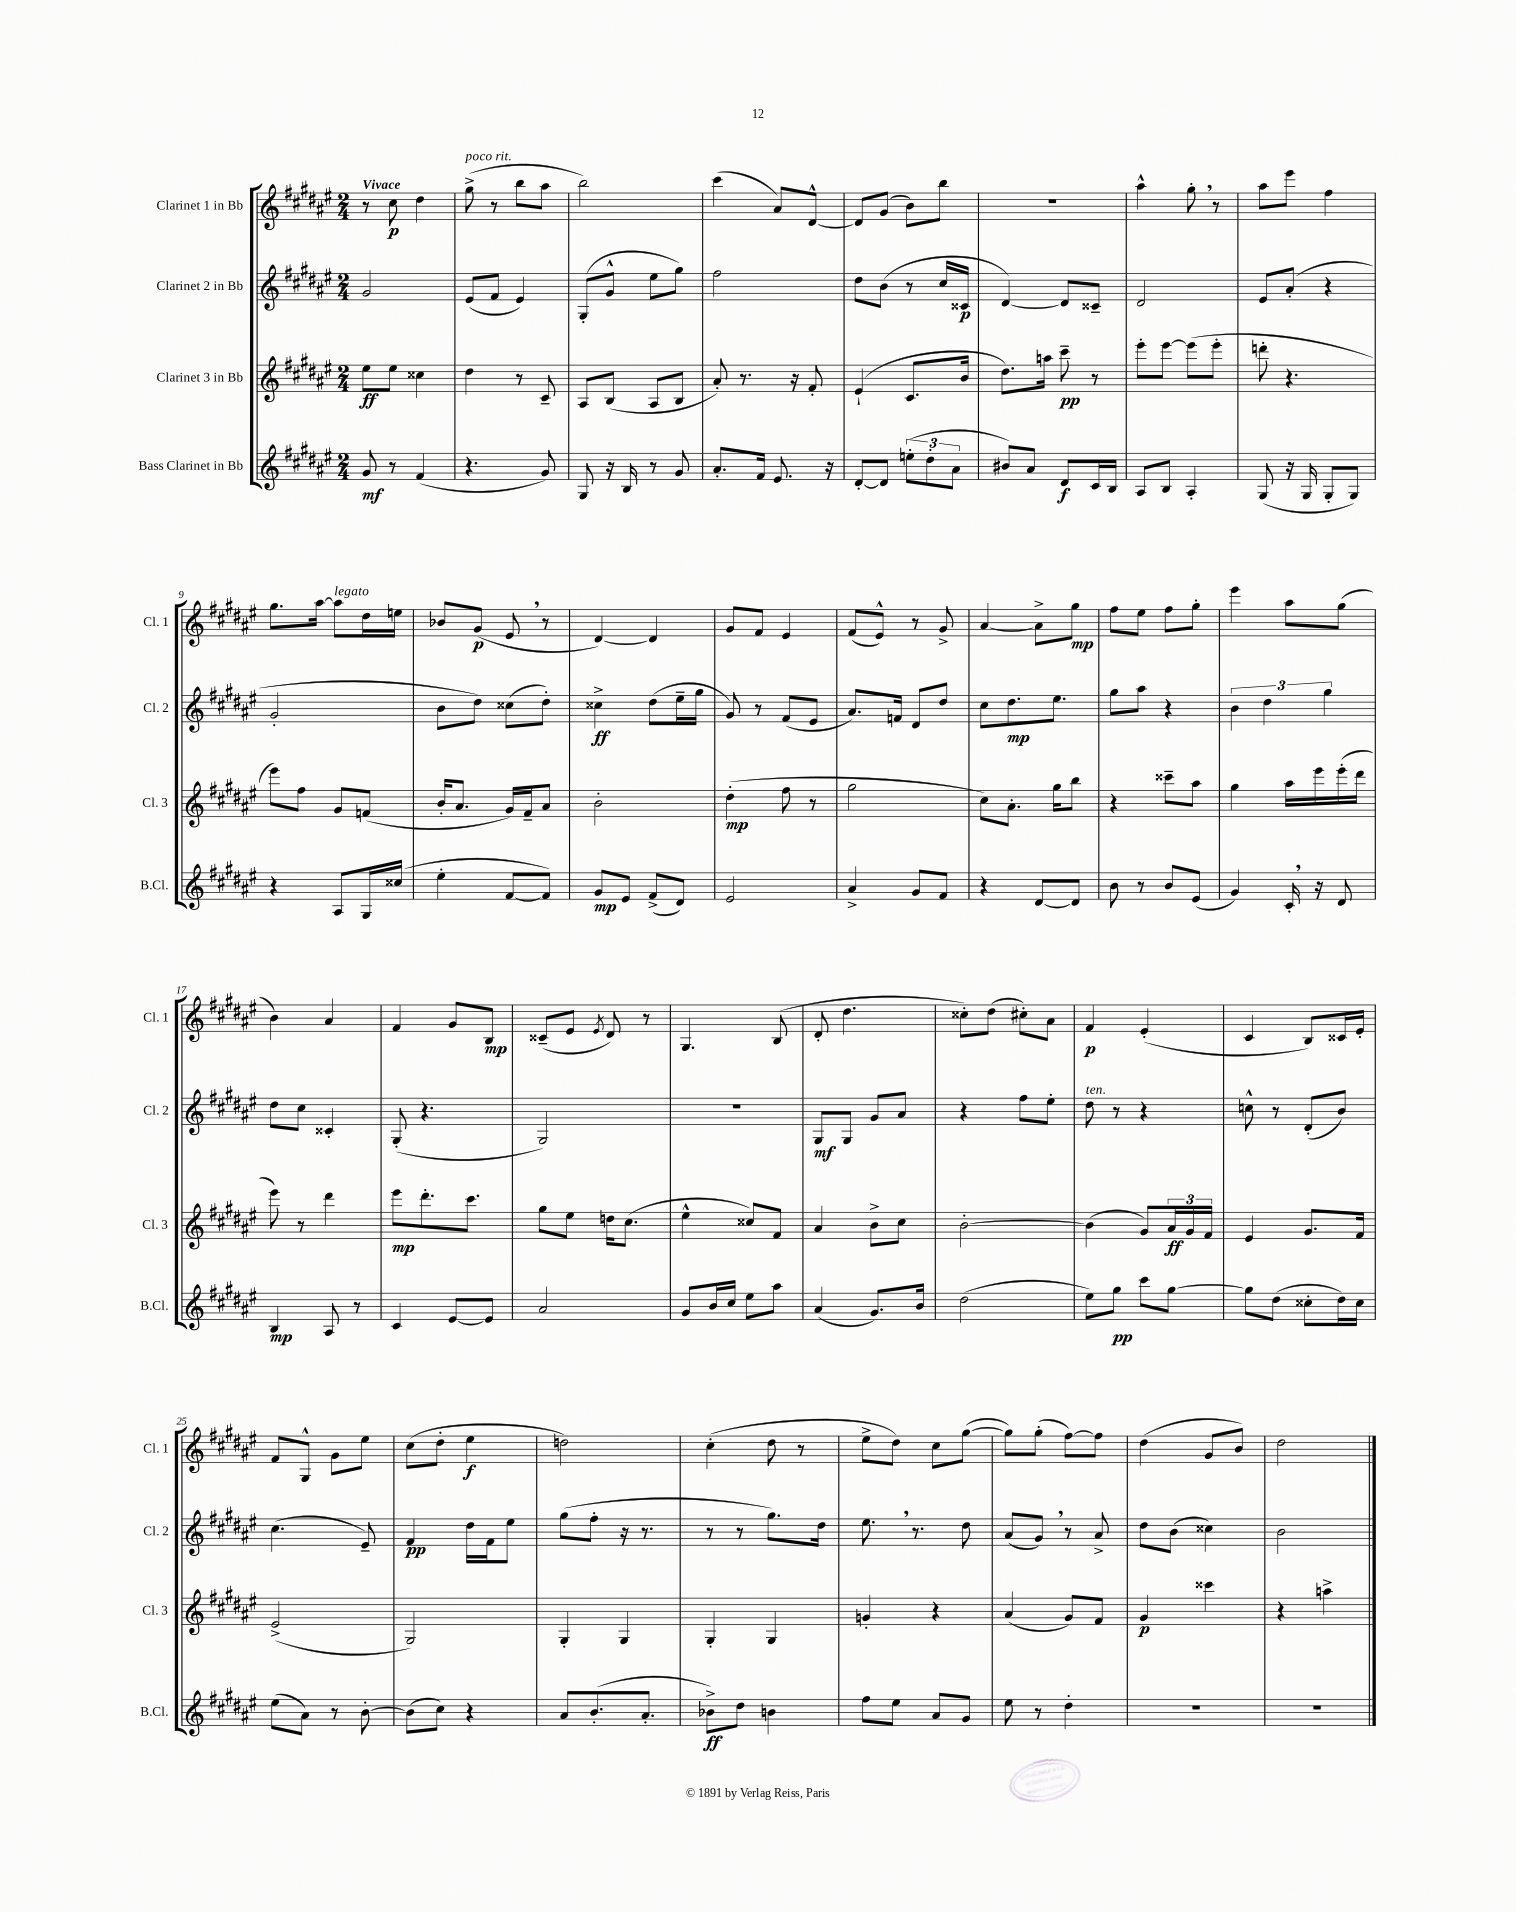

**kern	**kern	**kern	**kern
*staff4	*staff3	*staff2	*staff1
*clefG2	*clefG2	*clefG2	*clefG2
*k[f#c#g#d#a#e#]	*k[f#c#g#d#a#e#]	*k[f#c#g#d#a#e#]	*k[f#c#g#d#a#e#]
*M2/4	*M2/4	*M2/4	*M2/4
8g#	8ee#	2g#	8r
8r	8ee#	.	8cc#
(4f#	4cc##	.	4dd#
=	=	=	=
4.r	4dd#	(8e#	(8gg#^
.	.	8f#	8r
.	8r	4e#)	8bb
8g#)	8c#~	.	8aa#
=	=	=	=
8G#	8A#	(8G#'	2bb)
16r	(8B	8g#^^	.
16B	.	.	.
8r	8A#	8ee#	.
8g#	8B	8gg#)	.
=	=	=	=
8.a#'	8a#')	2ff#	(4ccc#
.	8.r	.	.
16f#	.	.	.
8.e#	.	.	8a#)
.	16r	.	.
.	8f#'	.	[8d#^^
16r	.	.	.
=	=	=	=
[8d#'	(4e#`	8dd#	8d#]
8d#]	.	(8b	(8g#
(12ee'	8.c#	8r	8b)
12dd#'	.	.	.
.	.	16cc#	8bb
12a#	.	.	.
.	16b	16c##	.
=	=	=	=
8b#)	8.dd#)	[4d#)	2r
8a#	.	.	.
.	16aa	.	.
8d#	8ccc#~	8d#]	.
16c#	8r	8c##~	.
16B	.	.	.
=	=	=	=
8A#	8eee#'	2d#	4aa#^^
8B	[8eee#	.	.
4A#'	(8eee#]	.	8gg#'
.	8eee#'	.	8r
=	=	=	=
(8G#	8ddd'	8e#	8aa#
16r	4.r	(8a#'	8eee#
16G#	.	.	.
8G#'	.	4r	4ff#
8G#)	.	.	.
=	=	=	=
4r	8eee#)	2g#'	8.gg#
.	8ff#	.	.
.	.	.	[16aa#
8A#	8g#	.	8aa#]
16G#	(8f	.	16dd#
(16cc##	.	.	16ee
=	=	=	=
4ee#'	16b'	8b	8b-
.	8.a#	.	.
.	.	8dd#)	(8g#
[8f#	16g#)	(8cc##	8e#
.	16f#~	.	.
8f#])	8a#	8dd#')	8r
=	=	=	=
8g#	2b'	4cc##^	[4d#)
8e#	.	.	.
(8f#^	.	(8dd#	4d#]
8d#)	.	16ee#~	.
.	.	16gg#	.
=	=	=	=
2e#	(4dd#'	8g#)	8g#
.	.	8r	8f#
.	8ff#	(8f#	4e#
.	8r	8e#	.
=	=	=	=
4a#^	2gg#	8.a#)	(8f#
.	.	.	8e#^^)
.	.	16f	.
8g#	.	8d#	8r
8f#	.	8dd#	8g#^
=	=	=	=
4r	8cc#)	8cc#	[4a#
.	8.a#'	8.dd#	.
[8d#	.	.	8a#^]
.	16gg#	8.ee#	.
8d#]	8bb	.	8gg#
=	=	=	=
8b	4r	8gg#	8ff#
8r	.	8aa#	8ee#
8b	8ccc##~	4r	8ff#
(8e#	8aa#	.	8gg#'
=	=	=	=
4g#)	4gg#	6b	4eee#
.	.	6dd#	.
16c#'	16aa#	.	8aa#
16r	16eee#	.	.
.	.	6gg#	.
8d#	(16eee#'	.	(8gg#
.	16ddd#	.	.
=	=	=	=
4B	8eee#)	8dd#	4b)
.	8r	8cc#	.
8A#	4ddd#	4c##'	4a#
8r	.	.	.
=	=	=	=
4c#	8eee#	(8G#'	4f#
.	8.ddd#'	4.r	.
[8e#	.	.	8g#
.	8.ccc#	.	.
8e#]	.	.	8B
=	=	=	=
2a#	8gg#	2G#)	(8c##~
.	8ee#	.	8e#
.	.	.	8qe#
.	16dd	.	8d#)
.	(8.cc#	.	.
.	.	.	8r
=	=	=	=
8g#	4ee#^^	2r	4.G#
16b	.	.	.
16cc#	.	.	.
8ee#	8cc##)	.	.
8aa#	8f#	.	(8B
=	=	=	=
(4a#	4a#	8G#	8d#'
.	.	8G#	4.dd#
8.g#)	8b^	8g#	.
.	8cc#	8a#	.
16b	.	.	.
=	=	=	=
(2dd#	[2b'	4r	8cc##')
.	.	.	(8dd#
.	.	8ff#	8cc#')
.	.	8ee#'	8a#
=	=	=	=
8ee#)	(4b]	8dd#	4f#
8gg#	.	8r	.
8ccc#	8g#)	4r	(4e#'
[8gg#	24a#	.	.
.	24g#	.	.
.	24f#	.	.
=	=	=	=
8gg#]	4e#	8cc^^	4c#
(8dd#	.	8r	.
8cc##'	8.g#	(8d#'	8B)
16dd#)	.	8b)	16c##
16cc##	16f#	.	16e#'
=	=	=	=
(8ee#	(2e#^	(4.cc#	8f#
8a#)	.	.	8G#^^
8r	.	.	8g#
[8b'	.	8e#~)	8ee#
=	=	=	=
(8b]	2G#)	4f#	(8cc#
8cc#)	.	.	8dd#'
4r	.	16dd#	4ee#
.	.	16f#	.
.	.	8ee#	.
=	=	=	=
8a#	4G#'	(8gg#	2dd)
(8.b'	.	8ff#'	.
.	4G#	16r	.
8.a#'	.	8.r	.
=	=	=	=
8b-^)	4G#'	8r	(4cc#'
8dd#	.	8r	.
4b	4G#	8.gg#)	8dd#
.	.	.	8r
.	.	16dd#	.
=	=	=	=
8ff#	4g'	8.ee#	8ee#^
8ee#	.	.	8dd#)
.	.	8.r	.
8a#	4r	.	8cc#
8g#	.	8dd#	([8gg#
=	=	=	=
8ee#	(4a#	(8a#	8gg#])
8r	.	8g#)	(8gg#'
4dd#'	8g#)	8r	[8ff#)
.	8f#	8a#^	8ff#]
=	=	=	=
2r	4g#	8dd#	(4dd#
.	.	(8b	.
.	4ccc##	4cc##)	8g#
.	.	.	8b)
=	=	=	=
2r	4r	2b	2dd#
.	4aa^	.	.
==	==	==	==
*-	*-	*-	*-
